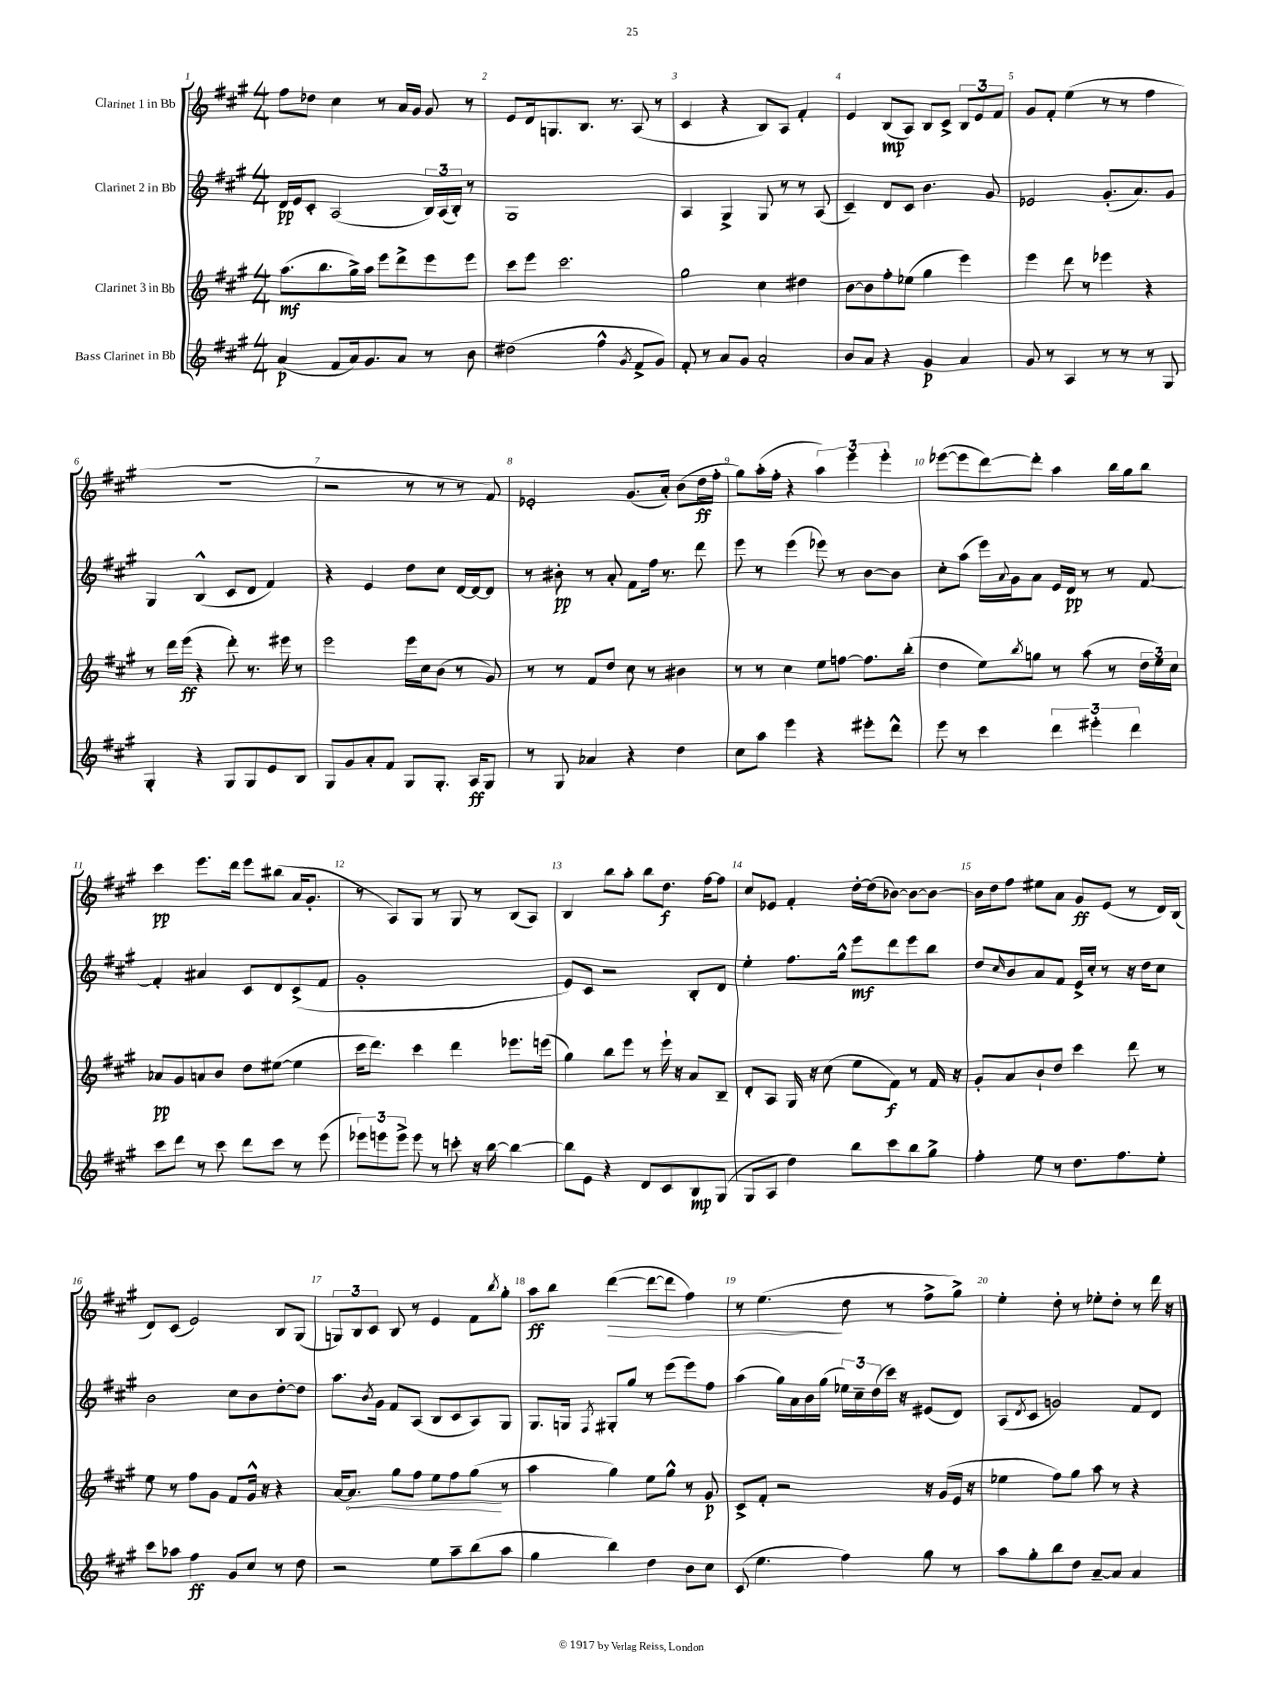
<<
\new StaffGroup <<
\new Staff = "s0" \with { instrumentName = "Clarinet 1 in Bb" } {
    \clef treble \key a \major \numericTimeSignature \time 4/4
    fis''8 des''8 cis''4 r8 a'16 gis'16 gis'8 r8 |
    e'8 d'16 g8. b8. r8. a8( r8 |
    cis'4 r4 b8) a8 fis'4-. |
    e'4 b8\mp( a8) b8 cis'8-> \tuplet 3/2 { b8 e'8 fis'8 } |
    gis'8 fis'8-. e''4( r8 r8 fis''4 |
    R1 |
    r2 r8 r8 r8 fis'8) |
    ees'2-. gis'8.( a'16-.) b'8( d''16\ff fis''16-. |
    gis''8) a''16-.( fis''16-. r4 \tuplet 3/2 { a''4) e'''4 e'''4-. } |
    ees'''8~( ees'''8 d'''8~) d'''8-. a''4 b''16 gis''16 b''8 |
    cis'''4\pp e'''8. d'''16 e'''8 bis''8( a'16 gis'8.-. |
    r8 a8) gis8 r8 gis8 r8 b8( a8) |
    b4 b''8 a''8-. b''8 d''8.\f fis''16~ fis''8 |
    cis''8 ees'8 fis'4-. d''16~-. d''16( bes'8~) bes'8~ bes'8~ |
    bes'16 d''16 fis''8 eis''8 a'8 gis'8\ff e'8( r8 d'16) b16( |
    d'8) cis'8( e'2) b8 gis8( |
    \tuplet 3/2 { g8) b8 cis'8 } b8 r8 e'4 fis'8 \acciaccatura { b''8 } gis''8-. |
    a''8\ff b''8 d'''4~\>( d'''8~ d'''8 fis''4) |
    r8 e''4.\!( d''8 r8 fis''8-> gis''8->) |
    e''4-. d''8-. r8 ees''8-. d''8-. r8 d'''16 r16 \bar "|." |
}
\new Staff = "s1" \with { instrumentName = "Clarinet 2 in Bb" } {
    \clef treble \key a \major \numericTimeSignature \time 4/4
    d'16\pp e'16 cis'8-. a2( \tuplet 3/2 { b16) a16( b16-.) } r8 |
    gis1 |
    a4 gis4-> gis8 r8 r8 a8( |
    cis'4--) d'8 cis'8 b'4. gis'8 |
    ees'2 gis'8.-.( a'8.) gis'8 |
    gis4 b4-^( cis'8 d'8 fis'4) |
    r4 e'4 d''8 cis''8 d'16~ d'16~ d'8 |
    r8 bis'8-.\pp r8 a'8-. fis'8 fis''16 r8. d'''8 |
    e'''8 r8 e'''4( ees'''8) r8 b'8~ b'8 |
    cis''8-. a''8( e'''16) \appoggiatura { a'8 } gis'16 a'8 e'16 d'16\pp r8 r8 fis'8~ |
    fis'4-. ais'4 cis'8 d'8 cis'8->( fis'8 |
    gis'1-. |
    e'8) cis'8 r2 b8-. d'8 |
    e''4-. fis''8. gis''16-^ e'''8\mf d'''8 e'''8 b''8 |
    d''8 \grace { cis''16 } b'8 a'8 fis'8 e'16-> cis''16-. r8 r16 d''16 cis''8 |
    b'2 cis''8 b'8 d''8~-. d''8 |
    a''8. \acciaccatura { b'8 } gis'16 fis'8 a8( b8 cis'8 a8) gis8 |
    gis8. g16 \acciaccatura { fis8 } gis8-. gis''8 r8 e'''8( e'''8) fis''8 |
    a''4( gis''16) a'16 b'16 gis''16( \tuplet 3/2 { ees''16) cis''16-- d''16( } cis'''16) r16 eis'8( d'8) |
    a8( \acciaccatura { d'8 } cis'8 g'2) fis'8 d'8 \bar "|." |
}
\new Staff = "s2" \with { instrumentName = "Clarinet 3 in Bb" } {
    \clef treble \key a \major \numericTimeSignature \time 4/4
    a''8.\mf( b''8. gis''16->) a''16 e'''8 d'''8-> e'''8 e'''8 |
    cis'''8 e'''8 cis'''2. |
    gis''2 cis''4 dis''4 |
    b'8~ b'8 fis''8-. ees''8( gis''4 e'''4) |
    e'''4 d'''8 r8 ees'''4 r4 |
    r8 d'''16 e'''16\ff( r4 d'''8-.) r8. eis'''16 r8 |
    e'''2 e'''16 cis''16 b'8( r8 gis'8) |
    r8 r8 fis'8 d''8 cis''8 r8 bis'4 |
    r8 r8 cis''4 e''8 f''8~ f''8. b''16-.( |
    d''4 e''8) \acciaccatura { b''8 } g''8 r8 a''8( r8 \tuplet 3/2 { d''16 e''16) cis''16 } |
    aes'8\pp gis'8 a'8 b'8 d''8 eis''8~( eis''4 |
    cis'''16 d'''8.) cis'''4 d'''4 ees'''8. e'''16( |
    gis''4) b''8 e'''8 r8 e'''16-! r16 a'8 b8-- |
    d'8-. a8 gis16 r16 cis''8( e''8 fis'8\f) r8 fis'16 r16 |
    gis'8-. a'8 b'8-! d''8 cis'''4 d'''8 r8 |
    e''8 r8 fis''8 gis'8 fis'8 gis'16-^ r16 r4 |
    a'16~ \once \override Hairpin.circled-tip = ##t a'8.\< gis''8 fis''8 e''8 fis''8 gis''8\!( r8 |
    a''4 gis''4) e''8 gis''8-^ r8 gis'8\p |
    cis'8-> fis'8-. r2 r16 gis'16( e'16 r16 |
    ees''4 fis''8) gis''8 a''8 r8 r4 \bar "|." |
}
\new Staff = "s3" \with { instrumentName = "Bass Clarinet in Bb" } {
    \clef treble \key a \major \numericTimeSignature \time 4/4
    a'4\p( fis'8 a'16) gis'8. a'8 r8 b'8 |
    dis''2( fis''4-^ \acciaccatura { gis'8 } fis'8-> gis'8) |
    fis'8-. r8 a'8 gis'8 a'2-. |
    b'8 a'8 r4 gis'4\p a'4 |
    gis'8 r8 a4 r8 r8 r8 gis8 |
    gis4-. r4 gis8 gis8 e'8 b8 |
    gis8 gis'8 a'8-. fis'8 gis8 gis8.-. a16\ff gis8 |
    r8 gis8 aes'4 r4 d''4 |
    cis''8 a''8 e'''4 r4 eis'''8-. d'''8-^ |
    e'''8 r8 cis'''4 \tuplet 3/2 { d'''4 eis'''4-. d'''4 } |
    cis'''8 d'''8 r8 cis'''8 d'''8 cis'''8 r8 e'''8( |
    \tuplet 3/2 { ees'''8) e'''8 e'''8-> } e'''8 r8 c'''8-. r16 b''16~ b''4~ |
    b''8 e'8 r4 d'8 cis'8 b8\mp gis8( |
    gis8 a8 d''4) b''8 cis'''8 b''8 gis''8-> |
    fis''4-. e''8 r8 d''8. fis''8. e''8-. |
    cis'''8 aes''8 fis''4\ff gis'8 cis''8 r8 d''8 |
    r2 e''8 a''8-- b''8( a''8 |
    gis''4 b''4) d''4 b'8 cis''8 |
    cis'8( e''4. fis''4) gis''8 r8 |
    a''8 gis''8-. b''8 d''8 a'8~-- a'8 a'4 \bar "|." |
}
>>
>>
\layout { \context { \Score \override BarNumber.break-visibility = ##(#f #t #t) barNumberVisibility = #all-bar-numbers-visible } }
